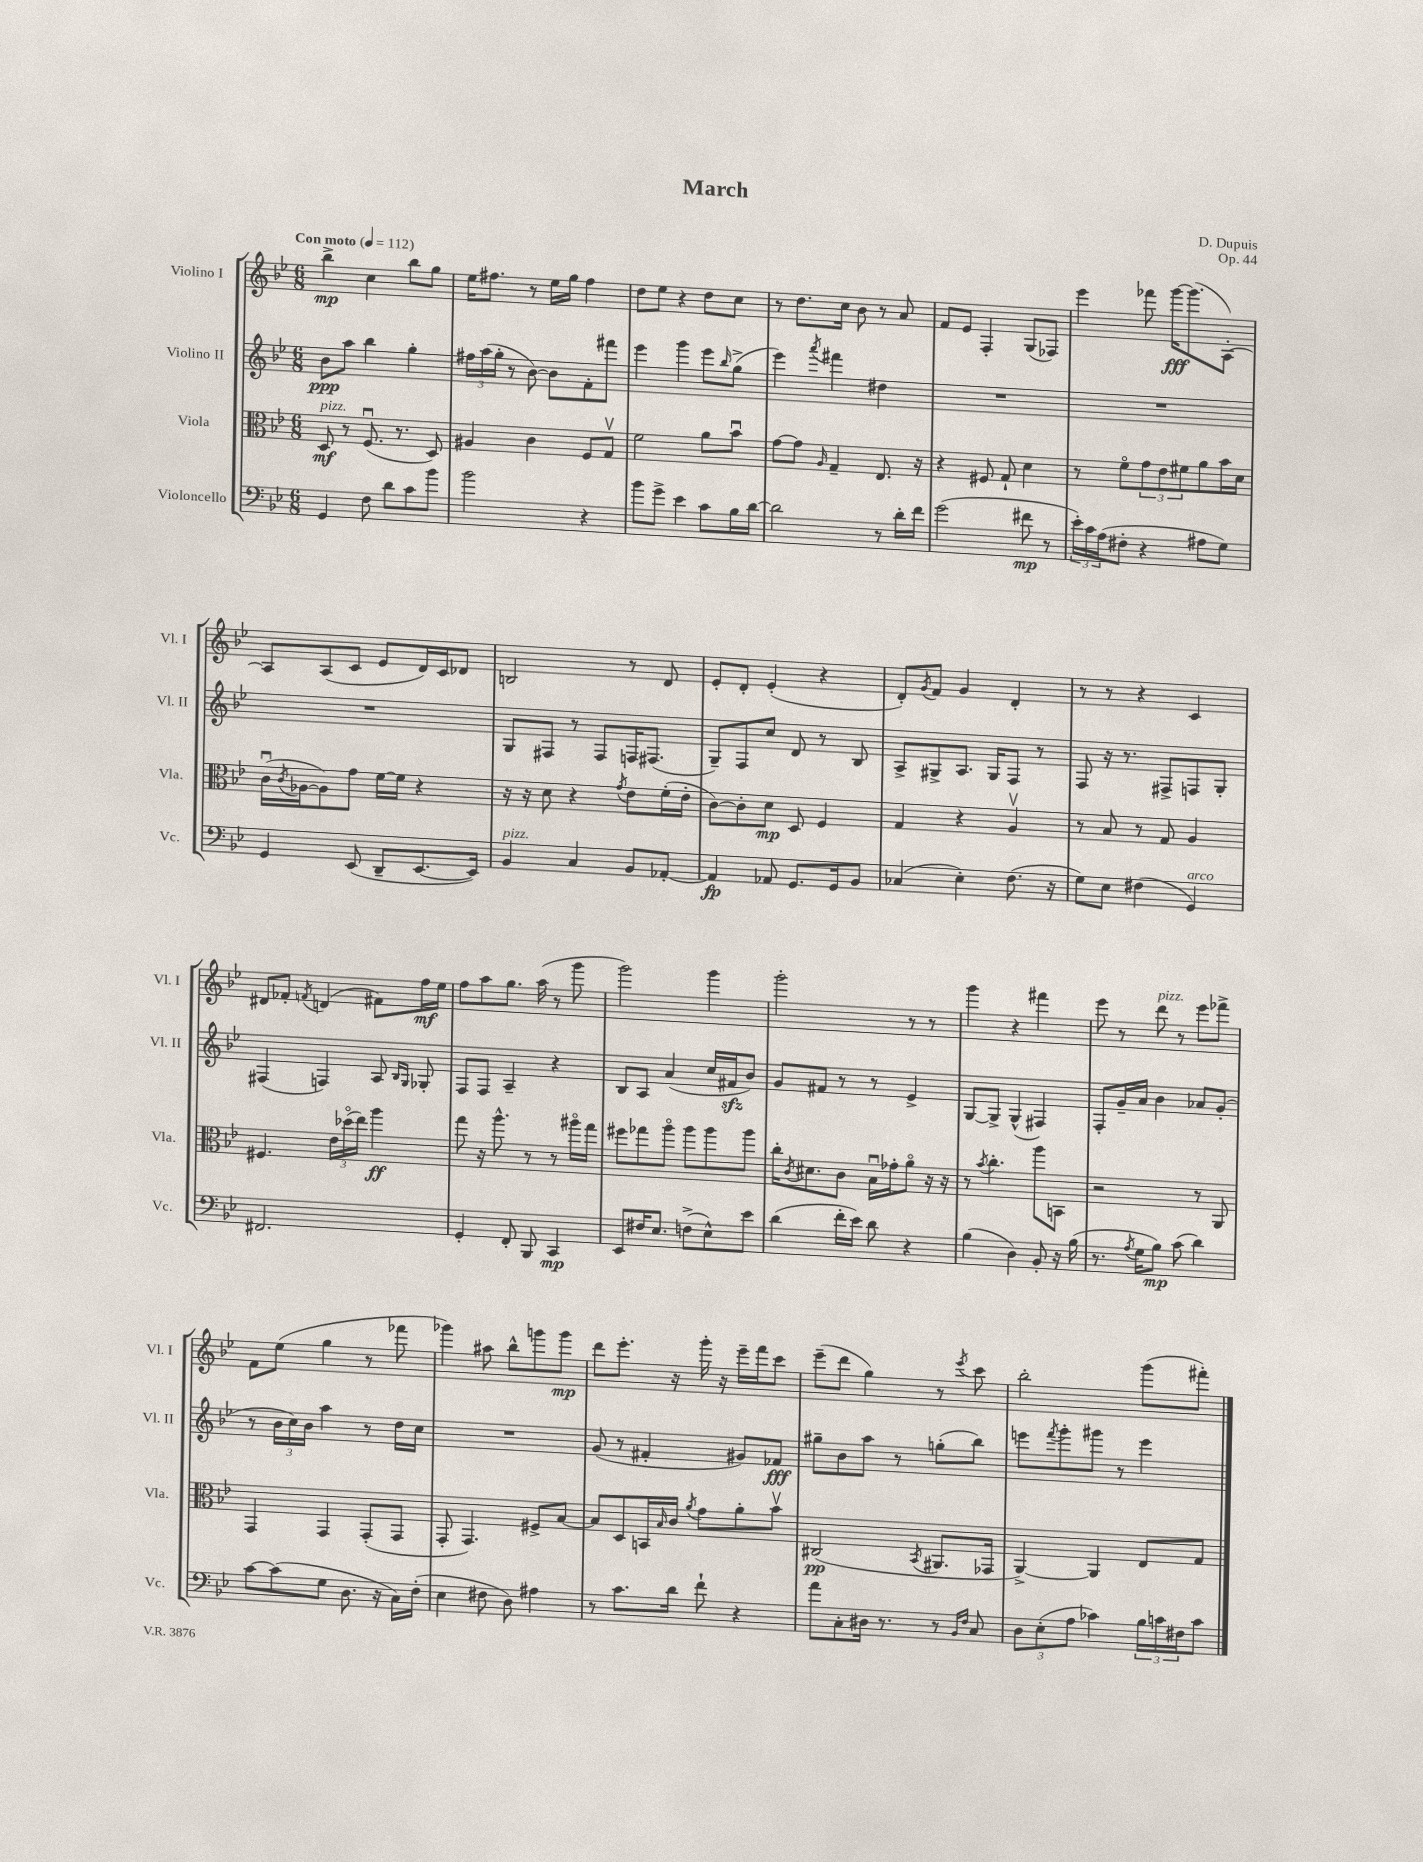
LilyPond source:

\header { title = "March" composer = "D. Dupuis" opus = "Op. 44" }
<<
\new StaffGroup <<
\new Staff = "s0" \with { instrumentName = "Violino I" shortInstrumentName = "Vl. I" } {
    \clef treble \key bes \major \numericTimeSignature \time 6/8 \tempo "Con moto" 4 = 112
    bes''4->\mp c''4 bes''8 g''8 |
    ees''16 fis''8. r8 ees''16 g''16 fis''4 |
    d''8 ees''8 r4 d''8 c''8 |
    r8 d''8. c''16 bes'8 r8 a'8 |
    f'8 ees'8 f4-. g8( fes8) |
    ees'''4 fes'''8 g'''16~\fff g'''8.( a8~-.) |
    a8 a8( c'8 ees'8 d'16) c'16 des'8 |
    b2 r8 d'8 |
    ees'8-. d'8-. ees'4-.( r4 |
    d'8-.) \acciaccatura { g'8 } f'8 g'4 d'4-. |
    r8 r8 r4 c'4 |
    dis'8 fes'8-. \acciaccatura { f'8 } d'4( fis'8) f''16\mf ees''16 |
    f''8 a''8 g''8. a''16( r8 g'''8 |
    g'''2) g'''4 |
    g'''2-. r8 r8 |
    g'''4 r4 fis'''4 |
    ees'''8 r8 d'''8^\markup { \italic "pizz." } r8 ees'''8 fes'''8-> |
    f'8 ees''8( g''4 r8 fes'''8 |
    ges'''4) ais''8 bes''8-^ g'''8 g'''8\mp |
    d'''8 ees'''8.-. r16 g'''16-. r16 ees'''16-- f'''16 c'''8 |
    ees'''8--( d'''8 g''4) r8 \acciaccatura { ees'''8 } c'''8 |
    bes''2-. g'''8( fis'''8-.) \bar "|." |
}
\new Staff = "s1" \with { instrumentName = "Violino II" shortInstrumentName = "Vl. II" } {
    \clef treble \key bes \major \numericTimeSignature \time 6/8
    bes'8\ppp a''8 bes''4 g''4-. |
    \tuplet 3/2 { fis''16 a''16( g''16-. } r8 bes'8~) bes'8 f'8-. fis'''8 |
    ees'''4 g'''4 ees'''8 \grace { bes''16 } g''8->( |
    ees'''4) \acciaccatura { a'''8 } fis'''4 dis''4 |
    R2. |
    R2. |
    R2. |
    g8 fis8 r8 fis8 f16 fis8.( |
    g8--) f8 c''8 d'8 r8 bes8 |
    a8-> gis8-> a8. gis16 f8 r8 |
    f8 r16 r8. fis8-> f8 g8-. |
    fis4( f4) a8 \grace { bes16 g16 } ges8-. |
    f8 f8 a4-- r4 |
    bes8 a8 a'4( c''16 fis'16\sfz bes'8) |
    g'8 fis'8 r8 r8 ees'4-> |
    g8~ g8-> g4-^( fis4) |
    f8-. g'16-- a'16 bes'4 aes'8 g'8-.( |
    r8 \tuplet 3/2 { bes'16 c''16) bes'16 } a''4 r8 d''16 c''16 |
    R2. |
    g'8( r8 fis'4-. gis'8) fes'8\fff |
    gis''8-- bes'8 a''8 r8 g''8-.( bes''8) |
    e'''8 \acciaccatura { f'''8 } g'''8-. gis'''8 r8 e'''4 \bar "|." |
}
\new Staff = "s2" \with { instrumentName = "Viola" shortInstrumentName = "Vla." } {
    \clef alto \key bes \major \numericTimeSignature \time 6/8
    d8\mf^\markup { \italic "pizz." } r8 f8.\downbow( r8. d8) |
    ais4 c'4 f8 g8\upbow |
    f'2 a'8 bes'8\downbow |
    g'8~ g'8 \grace { a16 } g4-- ees8. r16 |
    r4 fis8 g8-! d'4 |
    r8 f'8\flageolet \tuplet 3/2 { g'8 ees'8 fis'8 } a'8 bes'16 d'16 |
    c'16\downbow( \acciaccatura { c'8 } aes16~ aes8) g'8 f'16~ f'16 r4 |
    r16 r16 d'8 r4 \acciaccatura { g'8 } ees'8 f'16-.( ees'16-. |
    c'8~) c'8-. d'8\mp d8 f4 |
    g4 r4 a4\upbow |
    r8 bes8 r8 g8 a4 |
    fis4. \tuplet 3/2 { ees'16 des''16\flageolet( ees''16) } a''4\ff |
    g''8 r16 a''8.-^ r8 r8 ais''16\flageolet g''16 |
    fis''8 ges''8 a''8\flageolet a''8 a''8 a''8 |
    c''16-. \acciaccatura { c'8 } dis'8. c'8 bes16\downbow ges'16-. a'8\flageolet r16 r16 |
    r8 \acciaccatura { bes'8 } c''4.-. a''8 b,8 |
    r2 r8 a,8 |
    g,4 g,4 g,8-.( g,8 |
    g,8-. g,4.) fis8-> bes8~ |
    bes8 d8 b,16 \grace { bes16 } c'16 \acciaccatura { a'8 } g'8 a'8-. bes'8\upbow |
    cis2\pp( \acciaccatura { bes,8 } ais,8. ges,16 |
    a,4~->) a,4 ees8 g8 \bar "|." |
}
\new Staff = "s3" \with { instrumentName = "Violoncello" shortInstrumentName = "Vc." } {
    \clef bass \key bes \major \numericTimeSignature \time 6/8
    g,4 f8 d'8 c'8 bes'8 |
    bes'2 r4 |
    bes'8 g'8-> ees'4 c'8 bes16 d'16~ |
    d'2 r8 d'16-. f'16 |
    g'2( fis'8\mp r8 |
    \tuplet 3/2 { ees'16-.) c'16 a16( } fis8-. r4 ais8 g8) |
    g,4 ees,8( d,8-- ees,8.~ ees,16) |
    bes,4^\markup { \italic "pizz." } c4 bes,8 aes,8~-. |
    aes,4\fp aes,8 g,8. g,16 bes,8 |
    ces4( ees4-.) f8.( r16 |
    g8) ees8 fis4( g,4^\markup { \italic "arco" }) |
    fis,2. |
    g,4-. f,8-. bes,,8 c,4\mp |
    ees,8 fis16 ees8. f8->( ees8-^) ees'8 |
    d'4( f'16-. ees'16) d'8 r4 |
    bes4( d4) bes,8-. r16 bes16( |
    r8. \acciaccatura { a8 } g16 bes8\mp) c'8( d'4) |
    c'8~ c'8( g8 d8. r16 c16) f16-.( |
    ees4 fis8 d8) ais4 |
    r8 c'8. d'16 f'8-! r4 |
    a'8 c8-. dis16 r8. r8 \grace { bes,16 f16 } c8 |
    \tuplet 3/2 { d8 ees8-.( a8 } ces'4) \tuplet 3/2 { bes16 c'16 fis16 } c'8 \bar "|." |
}
>>
>>
\layout { \context { \Score \remove "Bar_number_engraver" } }
